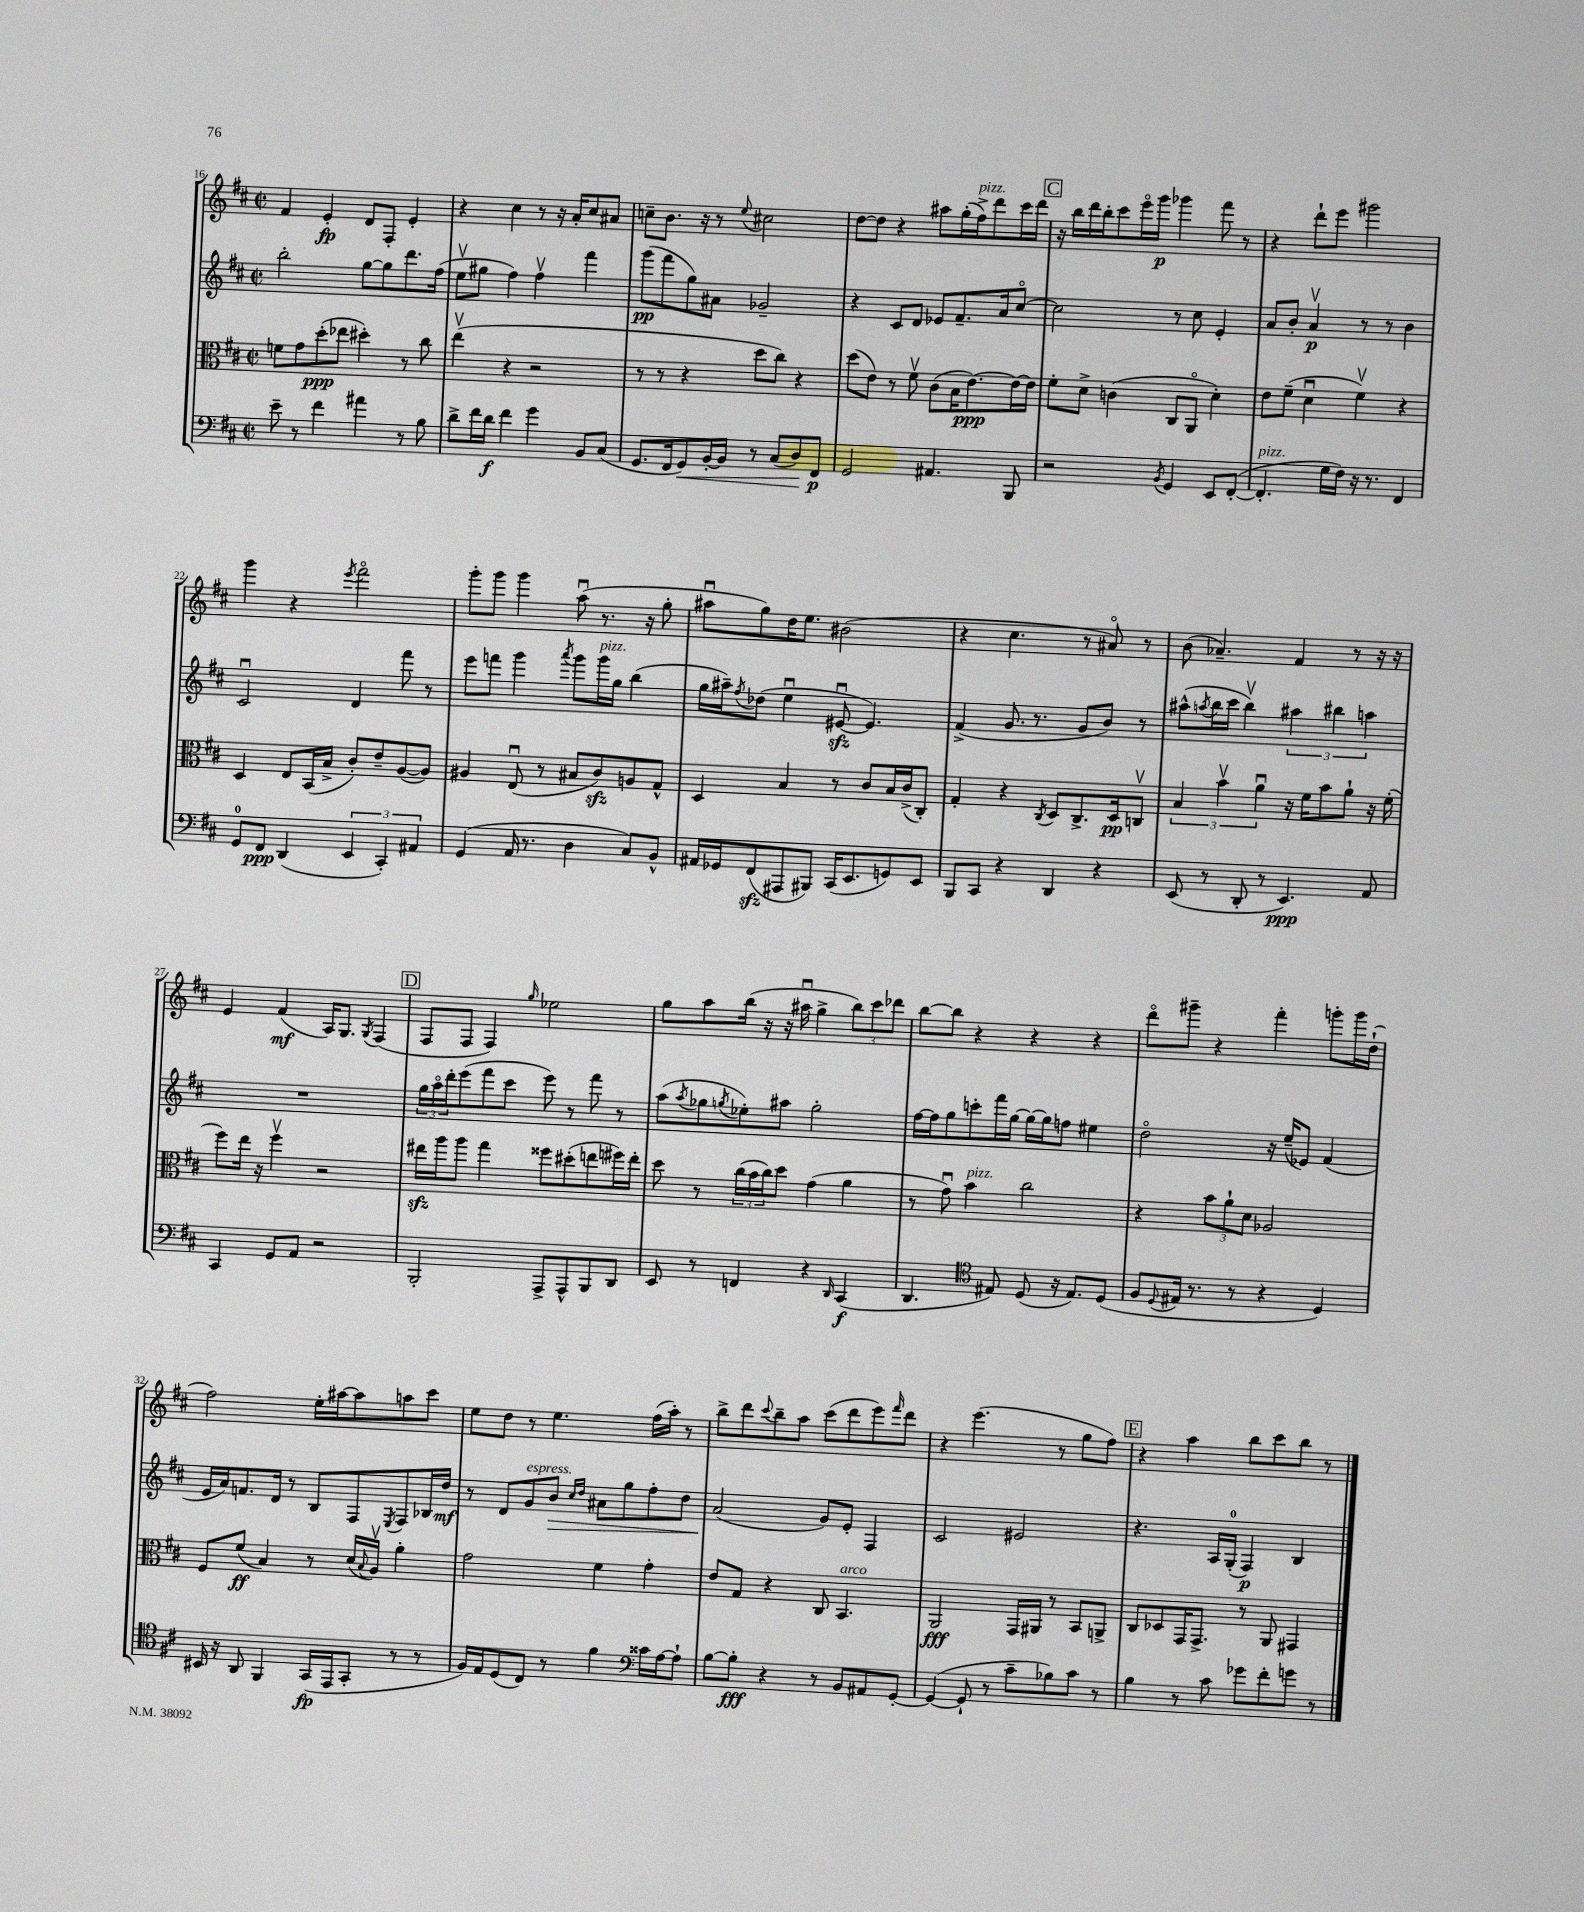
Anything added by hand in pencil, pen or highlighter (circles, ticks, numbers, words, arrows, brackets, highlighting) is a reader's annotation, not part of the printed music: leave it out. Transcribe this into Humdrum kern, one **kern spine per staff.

**kern	**dynam	**kern	**dynam	**kern	**dynam	**kern	**dynam
*part4	*part4	*part3	*part3	*part2	*part2	*part1	*part1
*staff4	*staff4	*staff3	*staff3	*staff2	*staff2	*staff1	*staff1
*clefF4	*	*clefC3	*	*clefG2	*	*clefG2	*
*k[f#c#]	*	*k[f#c#]	*	*k[f#c#]	*	*k[f#c#]	*
*M2/2	*	*M2/2	*	*M2/2	*	*M2/2	*
*met(c|)	*	*met(c|)	*	*met(c|)	*	*met(c|)	*
=16	=16	=16	=16	=16	=16	=16	=16
8e~\	.	8fn\L	.	2bb'\	.	4f#/	.
8r	.	8g\	.	.	.	.	.
4f#\	.	(8dd'\	ppp	.	.	4e'/	fp
.	.	8ee-X\J	.	.	.	.	.
4a#X\	.	4dd#X'\)	.	[8gg\L	.	8d/L	.
.	.	.	.	8gg\]	.	8F#'/J	.
8r	.	8r	.	8.ddd\	.	4e'/	.
8B\	.	8cc#\	.	.	.	.	.
.	.	.	.	(16ff#\Jk	.	.	.
=17	=17	=17	=17	=17	=17	=17	=17
8d^\L	.	(4eev\	.	8eev\L	.	4r	.
16f#\L	.	.	.	8gg#X\J	.	.	.
16d\JJ	f	.	.	.	.	.	.
4f#\	.	4r	.	4ff#\)	.	4cc#\	.
4g\	.	2r	.	4ff#v\	.	8r	.
.	.	.	.	.	.	16r	.
.	.	.	.	.	.	16a'/KL	.
8BB/L	.	.	.	4fff#\	.	8cc#/	.
(8C#/J	.	.	.	.	.	8a#X/J	.
=18	=18	=18	=18	=18	=18	=18	=18
8.GG/L	.	8r	.	(8ggg\L	pp	8ccn~\L	.
.	.	8r	.	8fff#\	.	8.b\J	.
16FF#/k	.	.	.	.	.	.	.
!	!LO:HP:b	!	!	!	!	!	!
8GG/)	<	4r	.	8gg\)	.	.	.
.	.	.	.	.	.	16r	.
[16BB'/L	.	.	.	8a#X\J	.	8r	.
16BB/JJ]	.	.	.	.	.	.	.
.	.	.	.	.	.	8qqee/	.
8r	.	8dd\L	.	2g-X~/	.	2cc#X\	.
(8C#/L	.	8cc#\J)	.	.	.	.	.
8D/)	.	4r	.	.	.	.	.
8FF#/J	[ p	.	.	.	.	.	.
=19	=19	=19	=19	=19	=19	=19	=19
2GG/	.	(8dd\L	.	4r	.	[8dd\L	.
.	.	8e\J)	.	.	.	8dd\J]	.
.	.	8r	.	8c#/L	.	4r	.
.	.	8f#v\	.	8d/J	.	.	.
4.AA#X/	.	(8c#\L	.	8e-X/L	.	8aa#X\L	.
.	.	16B\K	.	8.f#~/	.	(16gg'\L	.
!	!	!	!	!	!	!LO:TX:a:i:t=pizz.	!
.	.	[8.e\)	ppp	.	.	16ff#^\J)	.
.	.	.	.	.	.	8ddd\	.
.	.	.	.	16a/k	.	.	.
8BBB/	.	16e\L_	.	[8cc#/J	.	16ccc#\L	.
.	.	16e\JJ]	.	.	.	16ddd\JJ	.
!!LO:REH:place=s1:t=C
=20	=20	=20	=20	=20	=20	=20	=20
2r	.	8f#'\L	.	2cc#\]	.	16r	.
.	.	.	.	.	.	16bb\LL	.
.	.	8d^\J	.	.	.	16ddd\	.
.	.	.	.	.	.	16bb'\J	.
.	.	(4cn\	.	.	.	8ccc#\	.
.	.	.	.	.	.	16eee\L	.
.	.	.	.	.	.	16ggg\JJ	p
8qBB/	.	.	.	.	.	.	.
4GG/	.	8C#/L	.	8r	.	4ggg-X\	.
.	.	8AA/J	.	8cc#\	.	.	.
8EE/L	.	4d'\)	.	4e'/	.	8fff#\	.
([8FF#'/J	.	.	.	.	.	8r	.
=21	=21	=21	=21	=21	=21	=21	=21
!LO:TX:a:i:t=pizz.	!	!	!	!	!	!	!
4.FF#'/]	.	8e\L	.	8a/L	.	4r	.
.	.	(8f#~\J	.	8b'/J	.	.	.
.	.	4du\	.	4av/	p	8ddd`\L	.
16G\LL	.	.	.	.	.	8eee\J	.
16F#\JJ)	.	.	.	.	.	.	.
16r	.	4f#v\)	.	8r	.	2ggg#X\	.
8.r	.	.	.	.	.	.	.
.	.	.	.	8r	.	.	.
4FF#/	.	4r	.	4b\	.	.	.
!!LO:LB:g=z
=22	=22	=22	=22	=22	=22	=22	=22
8GG/L	.	4D/	.	2c#u/	.	4ggg\	.
8FF#/J	ppp	.	.	.	.	.	.
(4DD/	.	8E/L	.	.	.	4r	.
.	.	(16BB/L	.	.	.	.	.
.	.	16B^/JJ	.	.	.	.	.
.	.	.	.	.	.	8qeee/	.
6EE/	.	8c#'/L)	.	4d/	.	2fff#\	.
.	.	8e~/	.	.	.	.	.
6CC#'/)	.	.	.	.	.	.	.
.	.	([8A/	.	8fff#\	.	.	.
6AA#X/	.	.	.	.	.	.	.
.	.	8A/J])	.	8r	.	.	.
=23	=23	=23	=23	=23	=23	=23	=23
(4GG/	.	4A#X/	.	8eee\L	.	8ggg'\L	.
.	.	.	.	8fffn\J	.	8ggg\J	.
16AA/	.	(8Eu/	.	4ggg\	.	4ggg\	.
8.r	.	.	.	.	.	.	.
.	.	8r	.	.	.	.	.
.	.	.	.	8qaaa/	.	.	.
4D\	.	8B#X/L	.	8ggg\L	.	(8aau\	.
!	!	!	!	!LO:TX:a:i:t=pizz.	!	!	!
.	.	8c#zz/)	.	16ggg\L	.	8.r	.
.	.	.	.	16gg\JJ	.	.	.
8C#/L)	.	8An/	.	(4bb\	.	.	.
.	.	.	.	.	.	16r	.
8BB^^/J	.	8G^^/J	.	.	.	8gg'\	.
=24	=24	=24	=24	=24	=24	=24	=24
16AA#X/LL	.	4D/	.	16gg\LL	.	8aa#Xu\L	.
16GG-X/J	.	.	.	16aa#X~\J)	.	.	.
.	.	.	.	8qff#/	.	.	.
(8FF#zz/	.	.	.	(8dd-X\J	.	8gg\)	.
8AAA#X/	.	4B/	.	4eeu\	.	16dd\K	.
.	.	.	.	.	.	8.ee\J	.
8BBB#X/J)	.	.	.	.	.	.	.
(16CC#/KL	.	8r	.	[8e#Xzzu/	.	(2b#X\	.
8.EE/	.	.	.	.	.	.	.
.	.	8c#/L	.	4.e#/])	.	.	.
8GGn/)	.	16B/L	.	.	.	.	.
.	.	(16c#^/J	.	.	.	.	.
8EE/J	.	8C#'/J)	.	.	.	.	.
=25	=25	=25	=25	=25	=25	=25	=25
8BBB/L	.	4G'/	.	(4f#^/	.	4r	.
8CC#/J	.	.	.	.	.	.	.
4r	.	4r	.	8.g/	.	4.cc#\	.
.	.	.	.	8.r	.	.	.
.	.	8qC#/	.	.	.	.	.
4DD/	.	8D/L	.	.	.	.	.
.	.	8.C#^/	.	8g/L	.	8r	.
4r	.	.	.	8b/J)	.	8a#X/)	.
.	.	16D/k	pp	.	.	.	.
.	.	8Cnv/J	.	8r	.	8r	.
=26	=26	=26	=26	=26	=26	=26	=26
(8EE/	.	6B/	.	(8aa#X^^\L	.	(8b\	.
.	.	.	.	8qaan/	.	.	.
8r	.	.	.	16bb\L	.	4.a-X~/)	.
.	.	6bv\	.	.	.	.	.
.	.	.	.	16ccc#\JJ	.	.	.
8DD'/	.	.	.	4bbv\)	.	.	.
.	.	6au\	.	.	.	.	.
8r	.	.	.	.	.	.	.
4.EE/)	ppp	16r	.	6aa#X\	.	4f#/	.
.	.	16f#\KL	.	.	.	.	.
.	.	8b\	.	.	.	.	.
.	.	.	.	6bb#X\	.	.	.
.	.	8a`\J	.	.	.	8r	.
.	.	.	.	6aan\	.	.	.
8AA/	.	16r	.	.	.	16r	.
.	.	(16f#'\	.	.	.	16r	.
!!LO:LB:g=z
=27	=27	=27	=27	=27	=27	=27	=27
4CC#/	.	8ff#\L)	.	1r	.	4e/	.
.	.	16ee\Jk	.	.	.	.	.
.	.	16r	.	.	.	.	.
8GG/L	.	4ff#v\	.	.	.	(4f#/	mf
8AA/J	.	.	.	.	.	.	.
2r	.	2r	.	.	.	16A/KL)	.
.	.	.	.	.	.	8.G/J	.
.	.	.	.	.	.	8qG/	.
.	.	.	.	.	.	(4F#/	.
!!LO:REH:place=s1:t=D
=28	=28	=28	=28	=28	=28	=28	=28
2BBB'/	.	16ee#Xzz\LL	.	24gg\LL	.	8F#/L	.
.	.	.	.	24aa\	.	.	.
.	.	16aa\J	.	.	.	.	.
.	.	.	.	24ddd'\J	.	.	.
.	.	8aa\J	.	(8eee\	.	8F#/J	.
.	.	4gg\	.	8fff#\	.	4F#/)	.
.	.	.	.	8ccc#\J	.	.	.
.	.	.	.	.	.	16qqgg/	.
8AAA^/L	.	8ff##X\L	.	8eee\)	.	2ee-X\	.
8AAA^^/	.	(8dd#X'\	.	8r	.	.	.
8BBB/	.	8een\	.	8fff#\	.	.	.
8DD/J	.	16ff#X\L)	.	8r	.	.	.
.	.	16ee'\JJ	.	.	.	.	.
=29	=29	=29	=29	=29	=29	=29	=29
8EE/	.	8dd\	.	(8aa\L	.	8gg\L	.
.	.	.	.	8qaa/	.	.	.
8r	.	8r	.	8gg-X\	.	8aa\	.
.	.	.	.	8qggn/	.	.	.
4FFn/	.	(24cc#\LL	.	8ee-X'\)	.	(16bb\Jk	.
.	.	24b\	.	.	.	.	.
.	.	.	.	.	.	16r	.
.	.	24cc#\J)	.	.	.	.	.
.	.	8dd\J	.	8aa#X\J	.	16r	.
.	.	.	.	.	.	16aa#Xu\	.
4r	.	(4g\	.	2gg'\	.	4gg^\	.
16qqDD/	.	.	.	.	.	.	.
(4CC#/	f	4a\	.	.	.	12bb\L)	.
.	.	.	.	.	.	12ccc#\	.
.	.	.	.	.	.	12ddd-X\J	.
=30	=30	=30	=30	=30	=30	=30	=30
4.DD/	.	8r	.	[16ff#\LL	.	[8bb\L	.
.	.	.	.	16ff#\J]	.	.	.
.	.	8gu\)	.	8gg\	.	8bb\J]	.
!	!	!LO:TX:a:i:t=pizz.	!	!	!	!	!
.	.	4b\	.	8cccn'\	.	4r	.
*clefC4	*	*	*	*	*	*	*
8E#X/)	.	.	.	16fff#\L	.	.	.
.	.	.	.	[16gg\JJ	.	.	.
(8D/	.	2cc#\	.	16gg\LL_	.	4r	.
.	.	.	.	16gg\J]	.	.	.
16r	.	.	.	8ffn\J	.	.	.
8.E#/L)	.	.	.	.	.	.	.
.	.	.	.	4ee#X\	.	4r	.
(8D/J	.	.	.	.	.	.	.
=31	=31	=31	=31	=31	=31	=31	=31
8F#/L	.	4r	.	2dd\	.	8ddd\L	.
8qqD/	.	.	.	.	.	.	.
16E#X/Jk	.	.	.	.	.	8ggg#X~\J	.
8.r	.	.	.	.	.	.	.
.	.	12b\L	.	.	.	4r	.
.	.	12a`\	.	.	.	.	.
8r	.	.	.	.	.	.	.
.	.	12d\J	.	.	.	.	.
4r	.	2A-X/	.	16r	.	4fff#'\	.
.	.	.	.	(16ee~/KL	.	.	.
.	.	.	.	8e-X/J)	.	.	.
4D/)	.	.	.	(4f#/	.	8gggn'\L	.
.	.	.	.	.	.	16ggg\L	.
.	.	.	.	.	.	(16dd`\JJ	.
!!LO:LB:g=z
=32	=32	=32	=32	=32	=32	=32	=32
16BB#X/	.	8F#/L	.	16e/LL	.	2ff#\)	.
16r	.	.	.	16a/J)	.	.	.
8AA/	.	(8f#/J	ff	8.fn/	.	.	.
4FF#/	.	4B/)	.	.	.	.	.
.	.	.	.	16d/Jk	.	.	.
.	.	.	.	8r	.	.	.
(16GG/LL	fp	8r	.	8B/L	.	16ee'\LL	.
16EE/J	.	.	.	.	.	[16aa#X\J	.
8GG'/J	.	(16d/LL	.	8F#/	.	8aa#\]	.
.	.	8qqB/	.	.	.	.	.
.	.	16Av/JJ)	.	.	.	.	.
.	.	.	.	8qE/	.	.	.
8r	.	4a'\	.	8F#/	.	8aan\	.
8r	.	.	.	16B-X/L	.	8ccc#\J	.
.	.	.	.	16dd/JJ	mf	.	.
=33	=33	=33	=33	=33	=33	=33	=33
16F#/LL)	.	2g\	.	8r	.	8ee\L	.
16E/J	.	.	.	.	.	.	.
(8D/	.	.	.	8d/L	.	8dd\J	.
!	!	!	!	!LO:TX:a:i:t=espress.	!	!	!
8C#/J)	.	.	.	8g/	.	8r	.
!	!	!	!	!	!LO:HP:b	!	!
8r	.	.	.	8b/J	>	4.ee\	.
.	.	.	.	16qqcc#/LL	.	.	.
.	.	.	.	16qqdd/JJ	.	.	.
4f#\	.	4f#\	.	8a#X\L	.	.	.
.	.	.	.	8gg\	.	.	.
*clefF4	*	*	*	*	*	*	*
16c##X\LL	.	4g'\	.	8ff#'\	.	(16ff#\LL	.
[16A\J	.	.	.	.	.	16aa'\JJ)	.
8A`\J]	.	.	.	8dd\J	.	8r	.
=34	=34	=34	=34	=34	=34	=34	=34
[8B\L	.	8e/L	.	(2a/	.	8bb^\L	.
8B'\J]	fff	8G/J	.	.	.	8ddd\	.
.	.	.	.	.	.	8qqccc#/	.
4r	.	4r	.	.	.	8bb~\	.
.	.	.	.	.	.	8aa\J	.
8r	.	8C#/	.	8g/L)	]	(8ccc#\L	.
!	!	!LO:TX:a:i:t=arco	!	!	!	!	!
8BB/L	.	4.BB/	.	8e'/J	.	8ddd\	.
8AA#X/	.	.	.	4F#/	.	8eee\)	.
.	.	.	.	.	.	16qqfff#/	.
[8GG'/J	.	.	.	.	.	8ddd\J	.
=35	=35	=35	=35	=35	=35	=35	=35
(4GG/_	.	2AA/	fff	2c#/	.	4r	.
8GG`/]	.	.	.	.	.	(4.eee\	.
8r	.	.	.	.	.	.	.
8c#~\L	.	16GG/LL	.	2e#X/	.	.	.
.	.	16AA#X/JJ	.	.	.	.	.
8B-X\)	.	8r	.	.	.	8r	.
8c#\J	.	8BB/L	.	.	.	8gg\L	.
8r	.	8AAn^/J	.	.	.	8ff#\J)	.
!!LO:REH:place=s1:t=E
=36	=36	=36	=36	=36	=36	=36	=36
4B\	.	8C#/L	.	4.r	.	4r	.
.	.	8D-X/	.	.	.	.	.
8r	.	16GG/K	.	.	.	4aa\	.
.	.	8.GG^/J	.	.	.	.	.
8c#\	.	.	.	16A/LL	.	.	.
.	.	.	.	(16G'/JJ	.	.	.
8g-X\L	.	8r	.	4F#/)	p	8bb\L	.
8f#'\	.	8AA/	.	.	.	8ccc#\	.
8gn\J	.	4GG#X/	.	4B/	.	8bb\J	.
8r	.	.	.	.	.	8r	.
==	==	==	==	==	==	==	==
*-	*-	*-	*-	*-	*-	*-	*-
